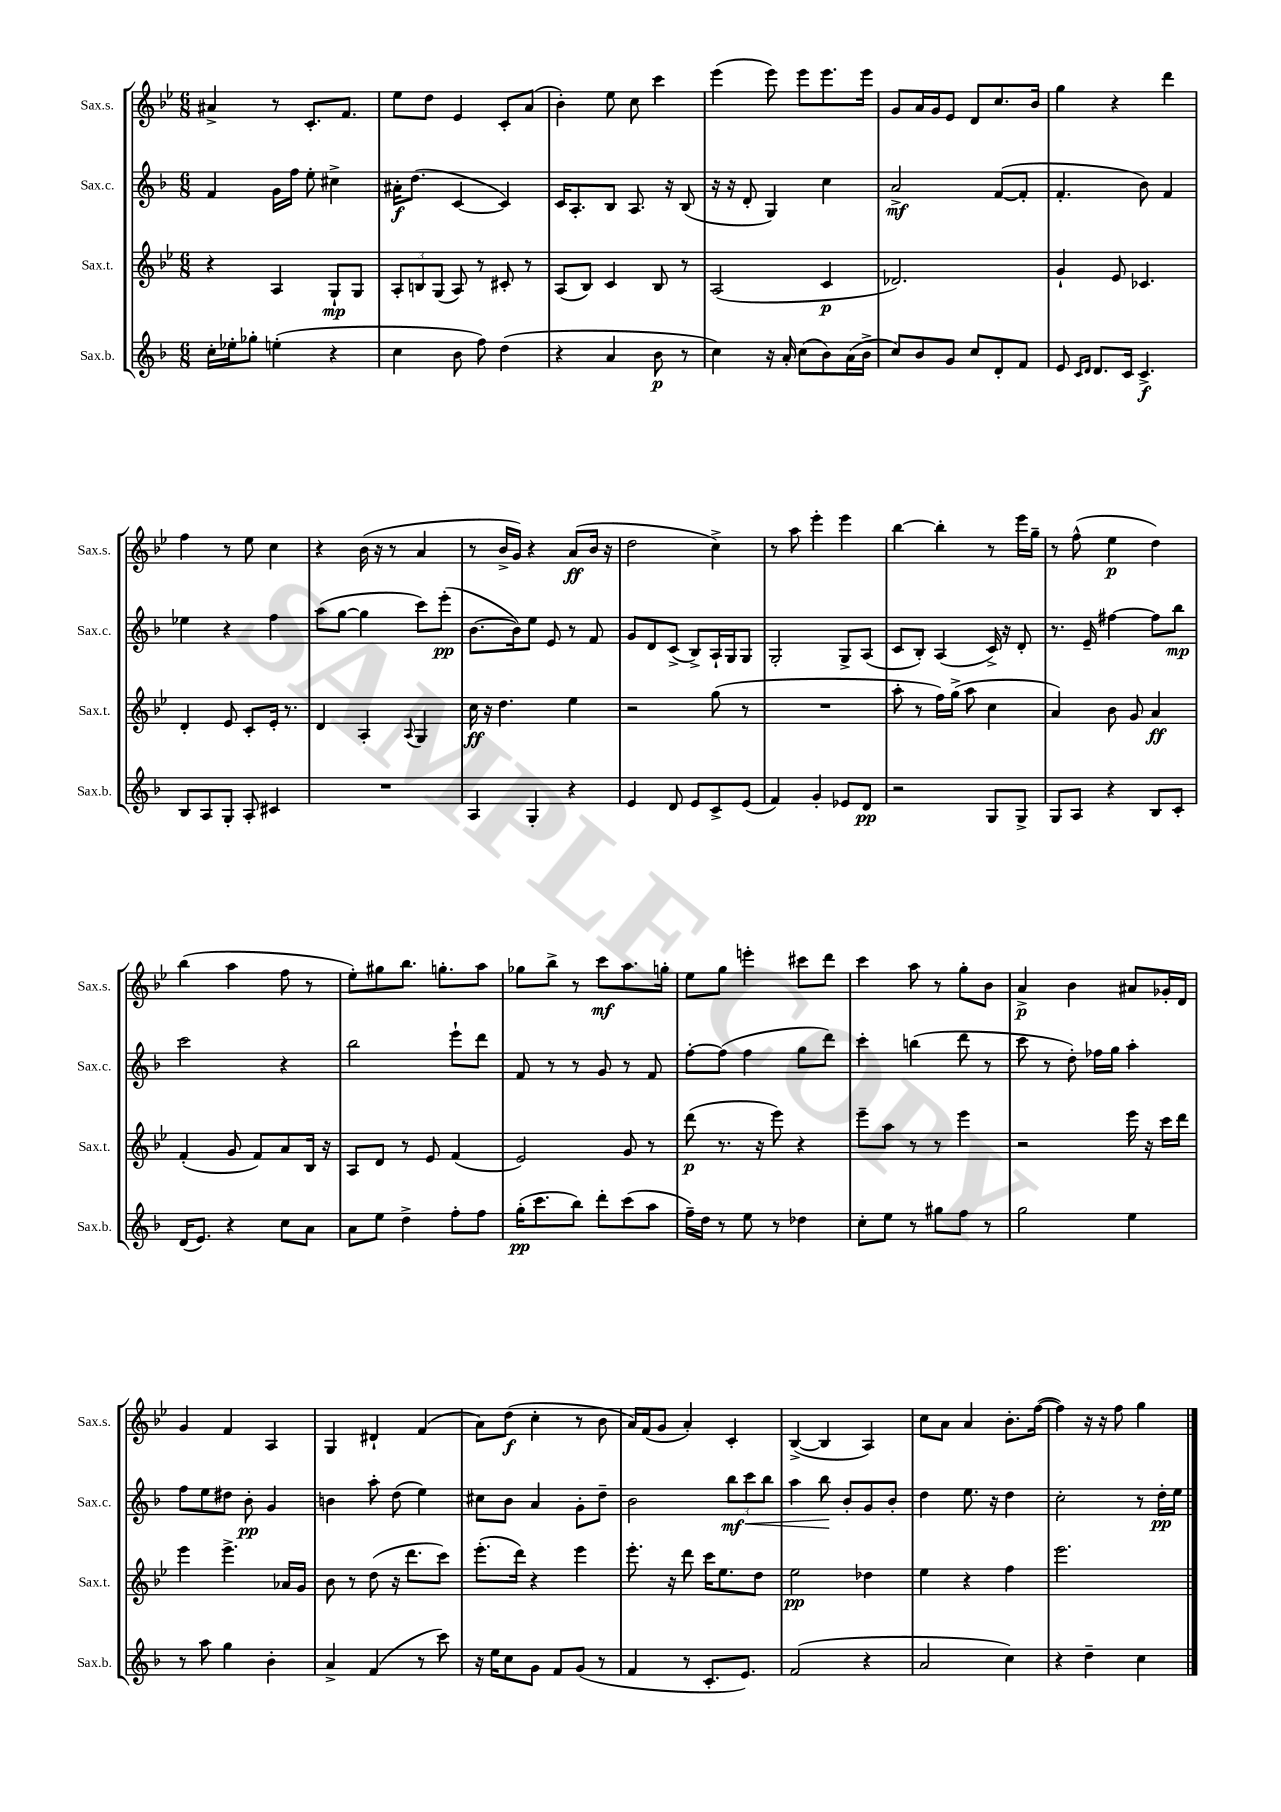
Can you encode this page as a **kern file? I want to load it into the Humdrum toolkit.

**kern	**kern	**kern	**kern
*staff4	*staff3	*staff2	*staff1
*clefG2	*clefG2	*clefG2	*clefG2
*k[b-]	*k[b-e-]	*k[b-]	*k[b-e-]
*M6/8	*M6/8	*M6/8	*M6/8
16cc'\LL	4r	4f/	4a#^/
16ee-'\J	.	.	.
8gg-'\J	.	.	.
(4ee'\	4A/	16g\LL	8r
.	.	16ff\JJ	.
.	.	8ee'\	8.c'/L
4r	8G`/L	4cc#^\	.
.	.	.	8.f/J
.	8G/J	.	.
=	=	=	=
4cc\	12A'/L	16a#'\LK	8ee-\L
.	.	(8.dd\J	.
.	12B/	.	.
.	.	.	8dd\J
.	(12G/J	.	.
8b-\	8A/)	[4c/	4e-/
8ff\)	8r	.	.
(4dd\	8c#'/	4c/])	8c'/L
.	8r	.	(8a/J
=	=	=	=
4r	(8A/L	16c/LK	4b-'\)
.	.	8.A'/	.
.	8B-/J)	.	.
4a/	4c/	8B-/J	8ee-\
.	.	8.A/	8cc\
8b-\	8B-/	.	4ccc\
.	.	16r	.
8r	8r	(8B-/	.
=	=	=	=
4cc\)	(2A/	16r	(4eee-\
.	.	16r	.
.	.	8d'/	.
16r	.	4G/)	8eee-\)
16a'/	.	.	.
(8cc\L	.	.	8eee-\L
8b-\)	4c/	4cc\	8.eee-\
(16a\L	.	.	.
16b-^\JJ	.	.	16eee-\Jk
=	=	=	=
8cc/L)	2.d-/)	2a^/	8g/L
8b-/	.	.	16a/L
.	.	.	16g/J
8g/J	.	.	8e-/J
8cc/L	.	.	8d/L
8d'/	.	([8f/L	8.cc/
8f/J	.	8f'/]J	.
.	.	.	16b-/Jk
=	=	=	=
8e/	4g`/	4.f'/	4gg\
16qqc/LL	.	.	.
16qqd/JJ	.	.	.
8.d/L	.	.	.
.	8e-/	.	4r
16c/Jk	.	.	.
4.c^/	4.c-/	8b-\)	.
.	.	4f/	4ddd\
=	=	=	=
8B-/L	4d'/	4ee-\	4ff\
8A/	.	.	.
8G'/J	8e-/	4r	8r
8A'/	8c'/L	.	8ee-\
4c#/	16e-'/Jk	4ff\	4cc\
.	8.r	.	.
=	=	=	=
2.r	4d/	(8aa\L	4r
.	.	[8gg\J	.
.	4A'/	4gg\]	(16b-\
.	.	.	16r
.	.	.	8r
.	8qqA/	.	.
.	4G/	8ccc\L)	4a/
.	.	(8eee'\J	.
=	=	=	=
4A/	16cc\	[8.b-\L	8r
.	16r	.	.
.	4.dd\	.	16b-^/LL
.	.	16b-\]k)	16g/JJ)
4G'/	.	8ee\J	4r
.	.	8e/	.
4r	4ee-\	8r	(8a/L
.	.	8f/	16b-/Jk
.	.	.	16r
=	=	=	=
4e/	2r	8g/L	2dd\
.	.	8d/	.
8d/	.	(8c^/J	.
8e/L	.	8B-^/L)	.
8c^/	(8gg\	16A`/L	4cc^\)
.	.	16G/J	.
(8e/J	8r	8G/J	.
=	=	=	=
4f/)	2.r	2G'/	8r
.	.	.	8aa\
4g'/	.	.	4eee-'\
8e-/L	.	8G^/L	4eee-\
8d/J	.	(8A/J	.
=	=	=	=
2r	8aa'\	8c/L	[4bb-\
.	8r	8B-'/J)	.
.	16ff\LL)	(4A/	4bb-'\]
.	(16gg^\JJ	.	.
.	8aa\	.	.
8G/L	4cc\	16c^/)	8r
.	.	16r	.
8G^/J	.	8d'/	16eee-\LL
.	.	.	16gg~\JJ
=	=	=	=
8G/L	4a/)	8.r	8r
8A/J	.	.	(8ff^^\
.	.	16e~/	.
4r	8b-\	[4ff#\	4ee-\
.	8g/	.	.
8B-/L	4a/	8ff#\]L	4dd\)
8c'/J	.	8bb-\J	.
=	=	=	=
(16d/LK	(4f'/	2ccc\	(4bb-\
8.e/J)	.	.	.
4r	8g/	.	4aa\
.	8f/L)	.	.
8cc\L	8a/	4r	8ff\
8a\J	16B-/Jk	.	8r
.	16r	.	.
=	=	=	=
8a\L	8A/L	2bb-\	8ee-'\L)
8ee\J	8d/J	.	8gg#\
4dd^\	8r	.	8.bb-\J
.	8e-/	.	.
.	.	.	8.gg'\L
8ff'\L	(4f/	8eee`\L	.
8ff\J	.	8ddd\J	8aa\J
=	=	=	=
(16gg'\LK	2e-/)	8f/	8gg-\L
8.ccc\	.	.	.
.	.	8r	8bb-^\J
8bb-\J)	.	8r	8r
8ddd'\L	.	8g/	8ccc\L
(8ccc\	8g/	8r	8.aa\
8aa\J	8r	8f/	.
.	.	.	16gg'\Jk
=	=	=	=
16ff~\LL)	(8ddd\	[8ff'\L	8ee-\L
16dd\JJ	.	.	.
8r	8.r	(8ff\]J	8gg\J
8ee\	.	4ff\	4eee'\
.	16r	.	.
8r	8eee-\)	.	.
4dd-\	4r	8gg\L	8ccc#\L
.	.	8ddd\J)	8ddd\J
=	=	=	=
8cc'\L	8eee-~\L	4ccc'\	4ccc\
8ee\J	8aa\J	.	.
8r	8r	(4bb\	8aa\
8gg#\L	8r	.	8r
8ff\J	4eee-\	8ddd\	8gg'\L
8r	.	8r	8b-\J
=	=	=	=
2gg\	2r	8ccc\	4a^/
.	.	8r	.
.	.	8dd'\)	4b-\
.	.	16ff-\LL	.
.	.	16gg\JJ	.
4ee\	16eee-\	4aa'\	8a#/L
.	16r	.	.
.	16ccc\LL	.	16g-'/L
.	16ddd\JJ	.	16d/JJ
=	=	=	=
8r	4eee-\	8ff\L	4g/
8aa\	.	8ee\	.
4gg\	4.eee-^\	8dd#\J	4f/
.	.	8b-'\	.
4b-'\	.	4g/	4A/
.	16a-/LL	.	.
.	16g/JJ	.	.
=	=	=	=
4a^/	8b-\	4b\	4G/
.	8r	.	.
(4f/	(8dd\	8aa'\	4d#`/
.	16r	(8dd\	.
.	8.ddd\L	.	.
8r	.	4ee\)	(4f/
8ccc\)	8ccc\J)	.	.
=	=	=	=
16r	(8.eee-'\L	8cc#\L	8a\L)
16ee\LK	.	.	.
8cc\	.	8b-\J	(8dd\J
.	16ddd\Jk)	.	.
8g\J	4r	4a/	4cc'\
8f/L	.	.	.
(8g/J	4eee-\	8g'\L	8r
8r	.	8dd~\J	8b-\
=	=	=	=
4f/	8.eee-'\	2b-\	16a/LL)
.	.	.	(16f/J
.	.	.	8g/J
.	16r	.	.
8r	8ddd\	.	4a'/)
8.c'/L	16ccc\LK	.	.
.	8.ee-\	.	.
.	.	12bb-\L	4c'/
8.e/J)	.	.	.
.	.	12ccc\	.
.	8dd\J	.	.
.	.	12bb-\J	.
=	=	=	=
(2f/	2ee-\	4aa\	([4B-^/
.	.	8bb-\	4B-/]
.	.	8b-'/L	.
4r	4dd-\	8g/	4A/)
.	.	8b-'/J	.
=	=	=	=
2a/	4ee-\	4dd\	8cc\L
.	.	.	8a\J
.	4r	8.ee\	4a/
.	.	16r	.
4cc\)	4ff\	4dd\	8.b-'\L
.	.	.	([16ff\Jk
=	=	=	=
4r	2.eee-\	2cc'\	4ff\])
4dd~\	.	.	16r
.	.	.	16r
.	.	.	8ff\
4cc\	.	8r	4gg\
.	.	16dd'\LL	.
.	.	16ee\JJ	.
==	==	==	==
*-	*-	*-	*-
